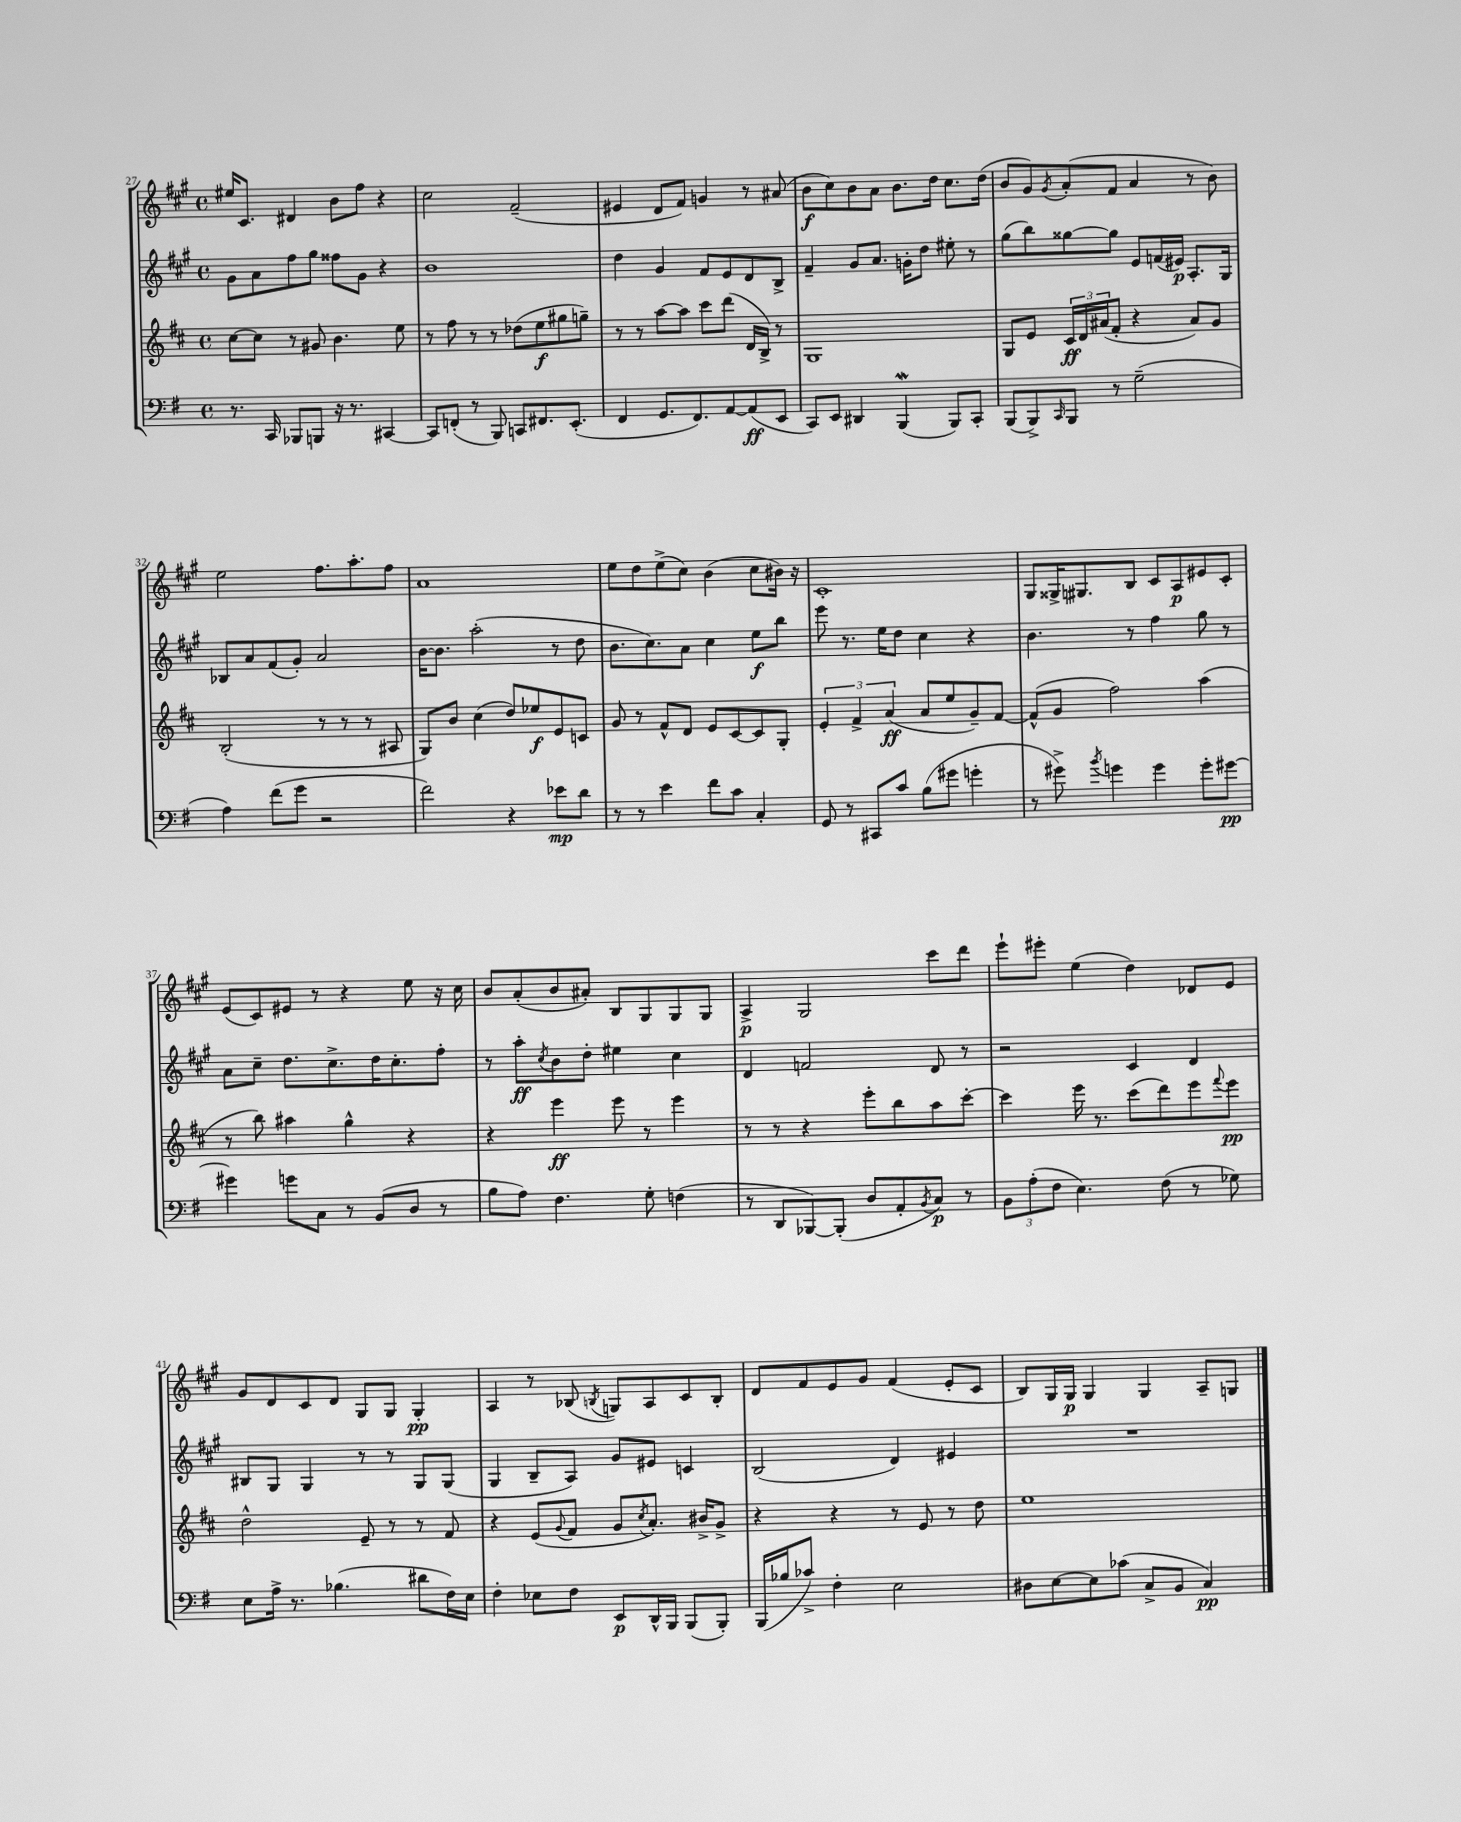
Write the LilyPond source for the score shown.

<<
\new StaffGroup <<
\new Staff = "s0" {
    \clef treble \key a \major \defaultTimeSignature \time 4/4
    eis''16 cis'8. dis'4 b'8 fis''8 r4 |
    cis''2 fis'2--( |
    eis'4 d'8 fis'8) g'4 r8 ais'8( |
    b'8\f cis''8) b'8 a'8 b'8. d''16 cis''8. d''16( |
    b'8 gis'8) \acciaccatura { gis'8 } a'8-.( fis'8 a'4 r8 b'8) |
    e''2 fis''8. a''8.-. fis''8 |
    a'1 |
    e''8 d''8 e''8->( cis''8) b'4( cis''8 bis'16) r16 |
    cis'1-. |
    gis8 gisis16-> gis8. b8 cis'8 a8\p eis'8 cis'8-. |
    e'8( cis'8) eis'8 r8 r4 e''8 r16 cis''16 |
    b'8 a'8-.( b'8 ais'8-.) b8 gis8 gis8 gis8 |
    a4->\p gis2 cis'''8 d'''8 |
    e'''8-! eis'''8-. e''4( d''4) des'8 e'8 |
    gis'8 d'8 cis'8 d'8 gis8 gis8 gis4-.\pp |
    a4 r8 bes8( \acciaccatura { b8 } g8) a8 cis'8 b8-. |
    d'8 fis'8 e'8 gis'8 fis'4( e'8-. cis'8 |
    b8) gis16 gis16\p gis4 gis4 a8-- g8 \bar "|." |
}
\new Staff = "s1" {
    \clef treble \key a \major \defaultTimeSignature \time 4/4
    gis'8 a'8 fis''8 gis''8 fisis''8 gis'8 r4 |
    b'1 |
    d''4 gis'4 fis'8 e'8 d'8 b8-> |
    fis'4-- gis'8 a'8. g'16-. d''8 eis''8-. r8 |
    gis''8( b''8) gisis''8~ gisis''8 e'8 f'16( eis'16\p) a8.-. gis16 |
    bes8 a'8 fis'8( gis'8-.) a'2 |
    b'16~ b'8. a''2-.( r8 d''8 |
    b'8. cis''8.) a'8 cis''4 e''8\f b''8 |
    e'''8 r8. e''16 d''8 cis''4 r4 |
    b'4. r8 fis''4 gis''8 r8 |
    a'8 cis''8-- d''8. cis''8.-> d''16 cis''8.-. fis''8-. |
    r8 a''8-.\ff \acciaccatura { cis''8 } b'8 d''8-. eis''4 cis''4 |
    d'4 f'2 d'8 r8 |
    r2 cis'4 d'4 |
    bis8 gis8 gis4 r8 r8 gis8 gis8( |
    gis4 b8-- a8) gis'8 eis'8 c'4 |
    b2( d'4) eis'4 |
    R1 \bar "|." |
}
\new Staff = "s2" {
    \clef treble \key d \major \defaultTimeSignature \time 4/4
    cis''8~ cis''8 r8 gis'8 b'4. e''8 |
    r8 fis''8 r8 r8 des''8( e''8\f gis''8 g''8--) |
    r8 r8 a''8~ a''8 cis'''8 d'''8( d'16 b16->) r8 |
    g1 |
    g8 e'8 \tuplet 3/2 { cis'16\ff d'16 ais'16( } fis'8-. r4 ais'8) g'8 |
    b2-.( r8 r8 r8 ais8 |
    g8) b'8 cis''4( d''8) ees''8\f e'8 c'8 |
    g'8 r8 fis'8-^ d'8 e'8 cis'8~ cis'8 g8-. |
    \tuplet 3/2 { e'4-. fis'4-> a'4\ff( } a'8 e''8 g'8--) fis'8~ |
    fis'8-^( g'8 fis''2) a''4( |
    r8 b''8) ais''4 g''4-^ r4 |
    r4 e'''4\ff e'''8 r8 e'''4 |
    r8 r8 r4 e'''8-. b''8 a''8 cis'''8~-. |
    cis'''4 e'''16 r8. cis'''8( d'''8) e'''8 \appoggiatura { fis'''8 } e'''8\pp |
    d''2-^ e'8-- r8 r8 fis'8 |
    r4 e'8( \appoggiatura { g'8 } fis'8 g'8 \acciaccatura { cis''8 } a'8.-.) bis'16-> g'8-> |
    r4 r4 r8 e'8 r8 d''8 |
    e''1 \bar "|." |
}
\new Staff = "s3" {
    \clef bass \key g \major \defaultTimeSignature \time 4/4
    r8. c,16 bes,,8 b,,8 r16 r8. cis,4~ |
    cis,8 f,8-.( r8 b,,8) c,8 fis,8. e,8.-.( |
    fis,4 g,8. fis,8.) a,8~ a,8\ff( e,8 |
    c,8) e,8 dis,4 b,,4\mordent( b,,8) c,8-. |
    b,,8( b,,8->) \grace { c,16 } b,,8 r8 g2--( |
    a4) fis'8( g'8 r2 |
    fis'2) r4 ees'8\mp d'8 |
    r8 r8 e'4 fis'8 c'8 c4-. |
    g,8 r8 cis,8 c'8 b8( gis'8 g'4-. |
    r8 gis'8->) \acciaccatura { b'8 } g'4 g'4 g'8-. gis'8~\pp |
    gis'4 g'8 c8 r8 b,8( d8 r8 |
    b8 a8) fis4. g8-. f4( |
    r8 d,8 bes,,8~) bes,,8-.( d8 a,8-. \acciaccatura { b,8 } c8\p) r8 |
    \tuplet 3/2 { b,8 a8-.( fis8 } e4.) fis8( r8 ges8) |
    e8 a16-> r8. bes4.( dis'8 fis16) e16 |
    fis4-. ees8 fis8 e,8\p d,16-^ b,,16 b,,8( b,,8-.) |
    b,,16( bes16 ces'8->) fis4-. e2 |
    dis8 e8~ e8 ces'8( c8-> b,8 c4\pp) \bar "|." |
}
>>
>>
\layout { \context { \Score currentBarNumber = #27 } }
